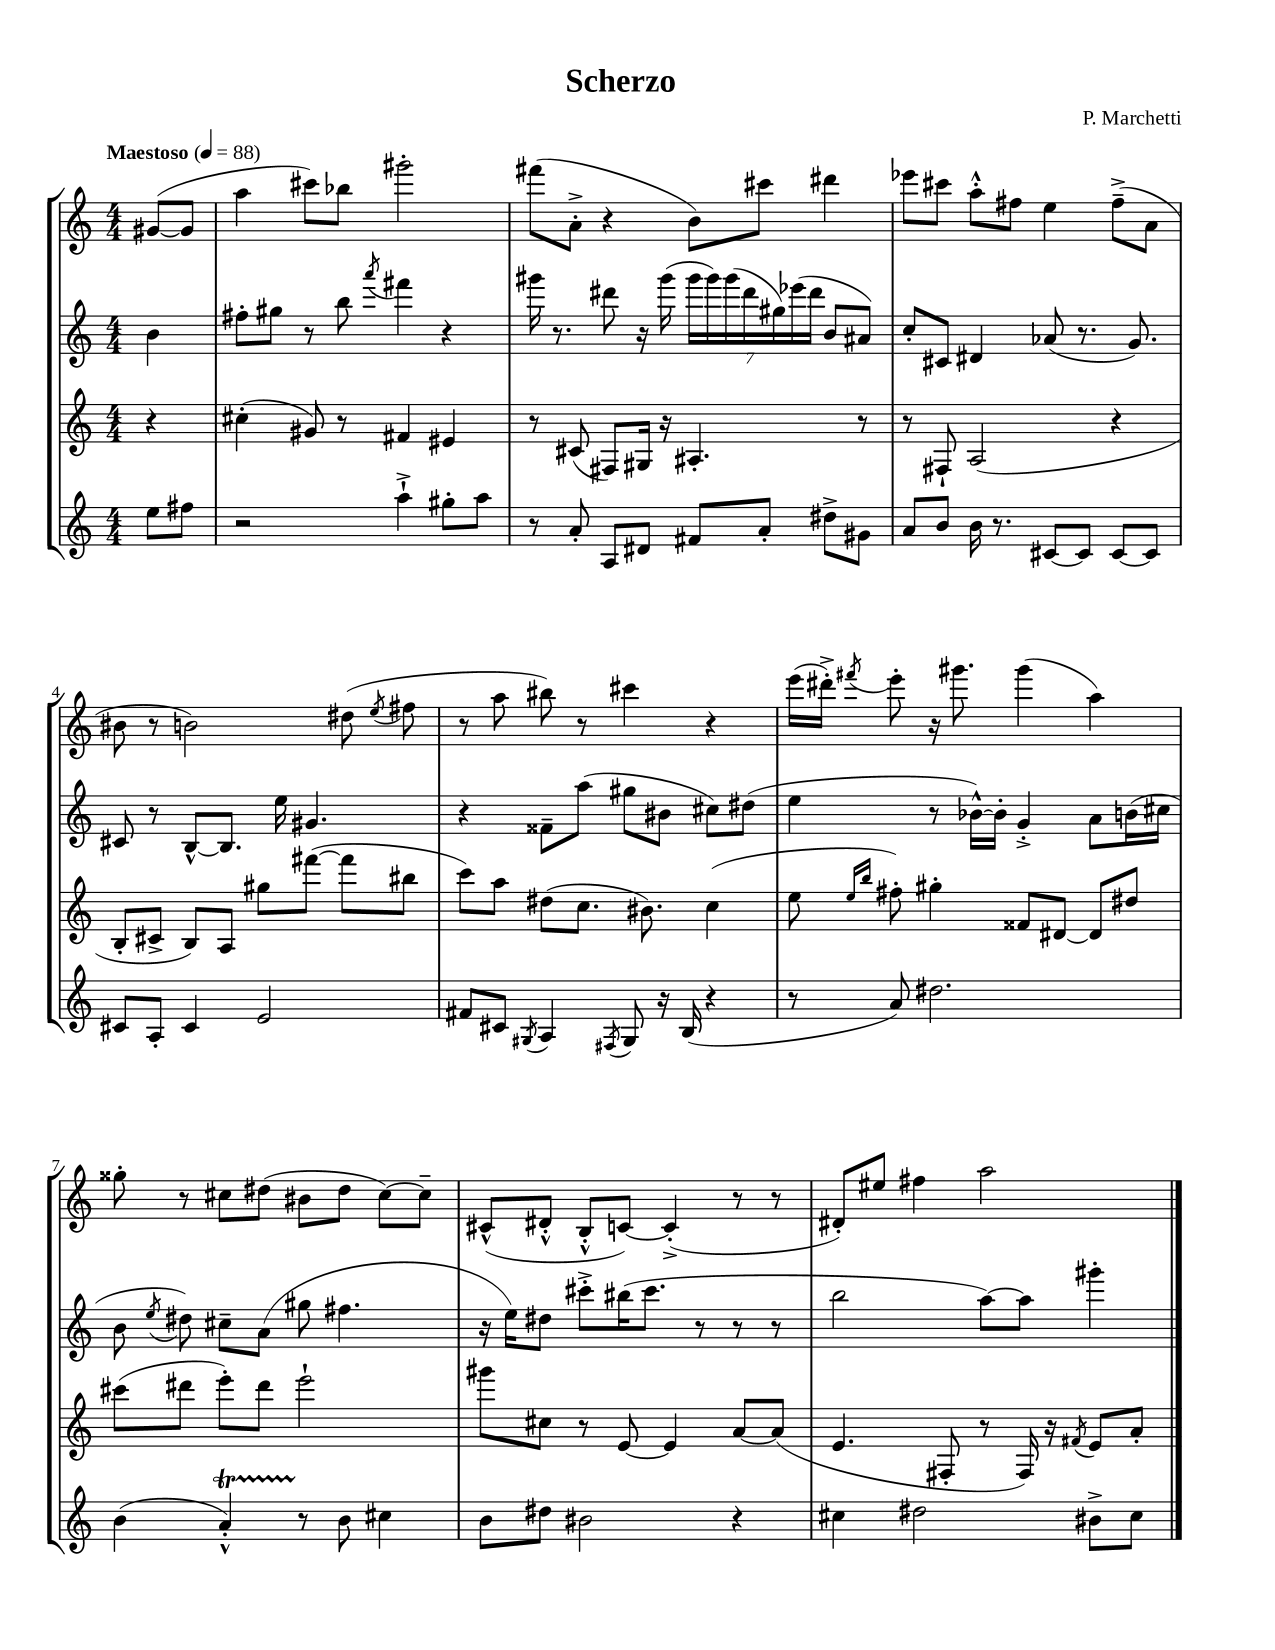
\header { title = "Scherzo" composer = "P. Marchetti" }
<<
\new StaffGroup <<
\new Staff = "s0" {
    \clef treble \key c \major \numericTimeSignature \time 4/4 \partial 4 \tempo "Maestoso" 4 = 88
    \autoBeamOff gis'8[~( gis'8] |
    a''4 cis'''8[) bes''8] gis'''2-. |
    fis'''8[( a'8]-.-> r4 b'8[) cis'''8] dis'''4 |
    ees'''8[ cis'''8] a''8[-.-^ fis''8] e''4 fis''8[--->( a'8] |
    bis'8 r8 b'2) dis''8( \acciaccatura { e''8 } fis''8 |
    r8 a''8 bis''8) r8 cis'''4 r4 |
    e'''16[( dis'''16]-.->) \acciaccatura { fis'''8 } e'''8-. r16 gis'''8. gis'''4( a''4) |
    gisis''8-. r8 cis''8[ dis''8]( bis'8[ dis''8] cis''8[~) cis''8]-- |
    cis'8[-^( dis'8]-.-^ b8[-.-^ c'8]~) c'4-.->( r8 r8 |
    dis'8[-.) eis''8] fis''4 a''2 \bar "|." |
}
\new Staff = "s1" {
    \clef treble \key c \major \numericTimeSignature \time 4/4 \partial 4
    \autoBeamOff b'4 |
    fis''8[-. gis''8] r8 b''8 \acciaccatura { a'''8 } fis'''4 r4 |
    gis'''16 r8. dis'''8 r16 gis'''16( \tuplet 7/4 { gis'''16[ gis'''16) gis'''16( dis'''16 gis''16) ees'''16( dis'''16] } b'8[ ais'8]) |
    c''8[-. cis'8] dis'4 aes'8( r8. g'8.) |
    cis'8 r8 b8[~-^ b8.] e''16 gis'4. |
    r4 fisis'8[-- a''8]( gis''8[ bis'8] cis''8[) dis''8]( |
    e''4 r8 bes'16[~-^) bes'16]-. g'4-.-> a'8[ b'16( cis''16] |
    b'8 \acciaccatura { e''8 } dis''8) cis''8[-- a'8]( gis''8 fis''4. |
    r16 e''16[) dis''8] cis'''8[-.-> bis''16( cis'''8.] r8 r8 r8 |
    b''2 a''8[~) a''8] gis'''4-. \bar "|." |
}
\new Staff = "s2" {
    \clef treble \key c \major \numericTimeSignature \time 4/4 \partial 4
    \autoBeamOff r4 |
    cis''4-.( gis'8) r8 fis'4 eis'4 |
    r8 cis'8( fis8[) gis16] r16 ais4.-. r8 |
    r8 fis8-! a2( r4 |
    b8[-. cis'8]-> b8[) a8] gis''8[ fis'''8]~( fis'''8[ bis''8] |
    c'''8[) a''8] dis''8[( c''8.] bis'8.) c''4( |
    e''8 \grace { e''16[ b''16] } fis''8-.) gis''4-. fisis'8[ dis'8]~ dis'8[ dis''8] |
    cis'''8[( dis'''8] e'''8[-.) dis'''8] e'''2-! |
    gis'''8[ cis''8] r8 e'8~ e'4 a'8[~ a'8]( |
    e'4. fis8-. r8 fis16) r16 \acciaccatura { fis'8 } e'8[ a'8]-. \bar "|." |
}
\new Staff = "s3" {
    \clef treble \key c \major \numericTimeSignature \time 4/4 \partial 4
    \autoBeamOff e''8[ fis''8] |
    r2 a''4-!-> gis''8[-. a''8] |
    r8 a'8-. a8[ dis'8] fis'8[ a'8]-. dis''8[-> gis'8] |
    a'8[ b'8] b'16 r8. cis'8[~ cis'8] cis'8[~ cis'8] |
    cis'8[ a8]-. cis'4 e'2 |
    fis'8[ cis'8] \acciaccatura { gis8 } a4 \acciaccatura { fis8 } gis8 r16 b16( r4 |
    r8 a'8) dis''2. |
    b'4( a'4-.-^\startTrillSpan) r8\stopTrillSpan b'8 cis''4 |
    b'8[ dis''8] bis'2 r4 |
    cis''4 dis''2 bis'8[-> cis''8] \bar "|." |
}
>>
>>
